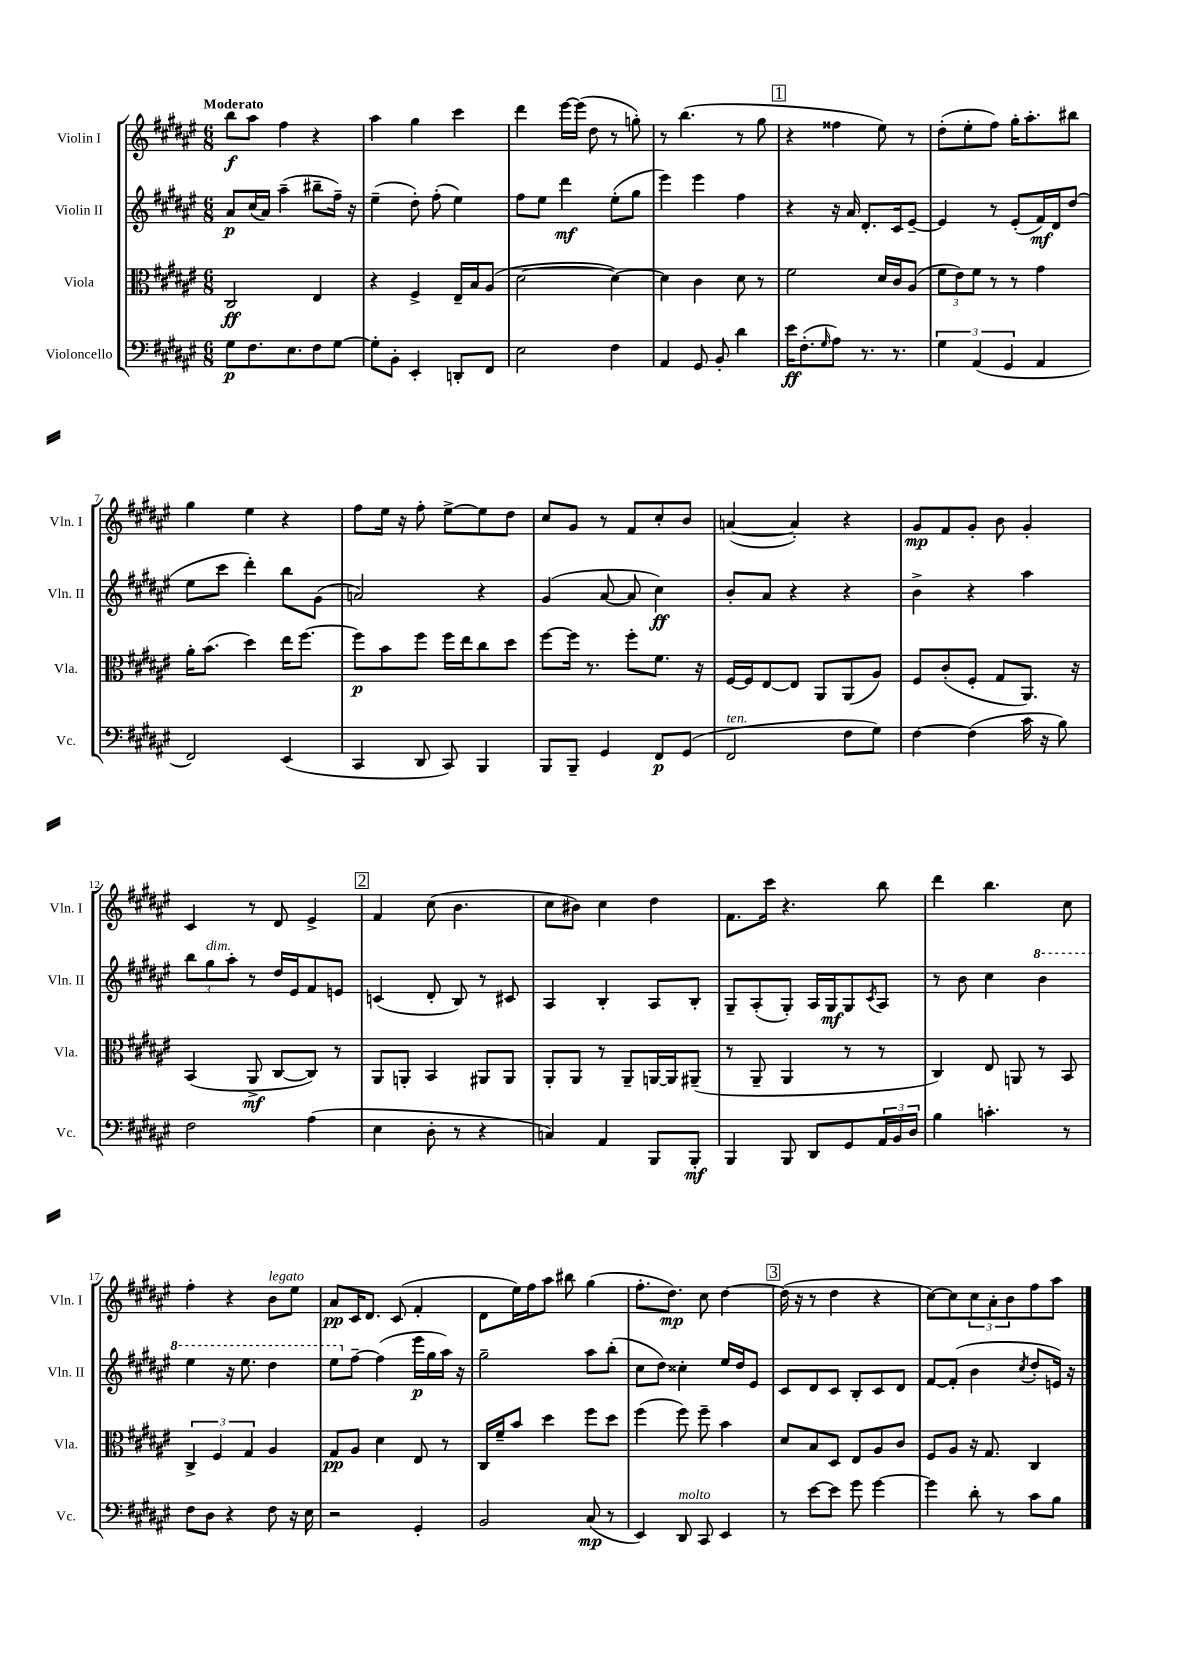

**kern	**kern	**kern	**kern
*staff4	*staff3	*staff2	*staff1
*clefF4	*clefC3	*clefG2	*clefG2
*k[f#c#g#d#a#e#]	*k[f#c#g#d#a#e#]	*k[f#c#g#d#a#e#]	*k[f#c#g#d#a#e#]
*M6/8	*M6/8	*M6/8	*M6/8
8G#\L	2C#/	8a#/L	8bb\L
8.F#\	.	(16cc#/L	8aa#\J
.	.	16a#/JJ)	.
.	.	(4aa#~\	4ff#\
8.E#\	.	.	.
8F#\	4E#/	8bb#~\L	4r
[8G#\J	.	16ff#~\Jk)	.
.	.	16r	.
=	=	=	=
8G#'\]L	4r	(4ee#~\	4aa#\
8BB'\J	.	.	.
4EE#'/	4F#^/	8dd#'\)	4gg#\
.	.	(8ff#'\	.
8DD'/L	16E#~/LL	4ee#\)	4ccc#\
.	16B/J	.	.
8FF#/J	(8A#/J	.	.
=	=	=	=
2E#\	[2d#\	8ff#\L	4ddd#\
.	.	8ee#\J	.
.	.	4ddd#\	[16eee#\LL
.	.	.	(16eee#\]JJ
.	.	.	8dd#\
4F#\	4d#\_)	(8ee#'\L	8r
.	.	8gg#\J	8gg'\)
=	=	=	=
4AA#/	4d#\]	4eee#\)	8r
.	.	.	(4.bb\
8GG#/	4c#\	4eee#\	.
8BB'/	.	.	.
4d#\	8d#\	4ff#\	8r
.	8r	.	8gg#\
=	=	=	=
16e#\LK	2f#\	4r	4r
(8.F#'\	.	.	.
16qqG#/	.	.	.
8A#\J)	.	16r	4ff##\
.	.	16a#/	.
8.r	.	8.d#'/L	.
.	16d#/LL	.	8ee#\)
8.r	16c#/J	16c#/k	.
.	(8A#/J	[8e#~/J	8r
=	=	=	=
6G#\	12f#\L	4e#/]	(8dd#'\L
.	12e#\)	.	.
.	.	.	8ee#'\
(6AA#/	12f#\J	.	.
.	8r	8r	8ff#\J)
6GG#/	.	.	.
.	8r	(8e#'/L	16gg#'\LK
.	.	.	8.aa#'\
4AA#/	4g#\	16f#/L)	.
.	.	16d#/J	.
.	.	(8dd#/J	8bb#\J
=	=	=	=
2FF#/)	16a#'\LK	8ee#\L	4gg#\
.	(8.b\J	.	.
.	.	8ccc#\J	.
.	4dd#\)	4ddd#'\)	4ee#\
(4EE#/	16ee#\LK	8bb\L	4r
.	[8.ff#\J	.	.
.	.	(8g#\J	.
=	=	=	=
4CC#/	8ff#\]L	2a/)	8ff#\L
.	8b\	.	16ee#\Jk
.	.	.	16r
8DD#/	8ff#\J	.	8ff#'\
8CC#/)	16ff#\LL	.	[8ee#^\L
.	16ee#\J	.	.
4BBB/	8cc#\	4r	8ee#\]
.	8dd#\J	.	8dd#\J
=	=	=	=
8BBB/L	[8ff#\L	(4g#/	8cc#/L
8BBB~/J	16ff#\]Jk	.	8g#/J
.	8.r	.	.
4GG#/	.	[8a#/	8r
.	8ff#'\L	8a#/]	8f#/L
8FF#/L	8.f#\J	4cc#\)	8cc#'/
(8GG#/J	.	.	8b/J
.	16r	.	.
=	=	=	=
2FF#/	[16F#/LL	8b'/L	([4a/
.	16F#/]J	.	.
.	[8E#/	8a#/J	.
.	8E#/]J	4r	4a'/])
.	8AA#/L	.	.
8F#\L	(8AA#/	4r	4r
8G#\J)	8A#/J)	.	.
=	=	=	=
[4F#\	8F#/L	4b^\	8g#/L
.	(8c#'/	.	8f#/
(4F#\]	8F#'/J	4r	8g#'/J
.	8G#/L	.	8b\
16c#\	8.AA#/J)	4aa#\	4g#'/
16r	.	.	.
8B\)	.	.	.
.	16r	.	.
=	=	=	=
2F#\	(4BB/	12bb\L	4c#/
.	.	12gg#\	.
.	.	12aa#'\J	.
.	8AA#^/	8r	8r
.	[8C#/L	16dd#/LL	8d#/
.	.	16e#/J	.
(4A#\	8C#/]J)	8f#/	4e#^/
.	8r	8e/J	.
=	=	=	=
4E#\	8AA#/L	(4c/	4f#/
.	8AA'/J	.	.
8D#'\	4BB/	8d#'/	(8cc#\
8r	.	8B/)	4.b\
4r	8AA#/L	8r	.
.	8AA#/J	8c#/	.
=	=	=	=
4C/)	8AA#'/L	4A#/	8cc#\L
.	8AA#/J	.	8b#\J)
4AA#/	8r	4B'/	4cc#\
.	8AA#~/L	.	.
8BBB/L	[16AA/L	8A#/L	4dd#\
.	16AA/]J	.	.
8BBB'/J	(8AA#~/J	8B'/J	.
=	=	=	=
4BBB/	8r	8G#~/L	8.f#\L
.	8AA#~/	(8A#'/	.
.	.	.	16ccc#\Jk
8BBB/	4AA#/	8G#'/J)	4.r
8DD#/L	.	16A#/LL	.
.	.	16G#/J	.
8GG#/	8r	8G#/	.
.	.	8qc#/	.
24AA#/L	8r	8A#/J	8bb\
24BB/	.	.	.
24D#/JJ	.	.	.
=	=	=	=
4B\	4C#/)	8r	4ddd#\
.	.	8b\	.
4.c'\	8E#/	4cc#\	4.bb\
.	8AA/	.	.
.	8r	4bb\	.
8r	8BB/	.	8cc#\
=	=	=	=
8F#\L	6C#^/	4eee#\	4ff#'\
8D#\J	.	.	.
.	6F#/	.	.
4r	.	16r	4r
.	.	8.eee#\	.
.	6G#/	.	.
8F#\	4A#/	4ddd#\	8b\L
16r	.	.	8ee#\J
16E#\	.	.	.
=	=	=	=
2r	8G#/L	8eee#\L	8a#/L
.	8A#/J	[8ff#~\J	16c#/K
.	.	.	8.d#/J
.	4d#\	(4ff#\]	.
.	.	.	(8c#/
4GG#'/	8E#/	16eee#\LL	4f#'/
.	.	16gg#\	.
.	8r	16aa#\JJ)	.
.	.	16r	.
=	=	=	=
2BB/	16C#/LL	2gg#~\	8d#\L
.	16f#~/J	.	.
.	8b/J	.	16ee#\L)
.	.	.	16ff#\J
.	4dd#\	.	8aa#\J
.	.	.	8bb#\
(8C#/	8ff#\L	8aa#\L	(4gg#\
8r	8dd#\J	(8bb'\J	.
=	=	=	=
4EE#/)	(4ff#\	8cc#\L	8.ff#'\L
.	.	8dd#\J)	.
.	.	.	8.dd#\J)
8DD#/	8ff#\)	4cc##'\	.
8CC#/	8ff#~\	.	8cc#\
4EE#/	4b\	16ee#/LL	[4dd#\
.	.	16dd#/J	.
.	.	8e#/J	.
=	=	=	=
8r	8d#/L	8c#/L	(16dd#\]
.	.	.	16r
[8e#\L	8B/	8d#/	8r
8e#\]J	8D#/J	8c#/J	4dd#\
8g#\	8E#/L	8B'/L	.
[4g#\	8A#/	8c#/	4r
.	8c#/J	8d#/J	.
=	=	=	=
4g#\]	8F#/L	[8f#/L	[8cc#\L)
.	8A#/J	(8f#'/]J	8cc#\]
8d#'\	16r	4b\	12cc#\
.	8.G#/	.	.
.	.	.	12a#'\
8r	.	.	.
.	.	.	12b\
.	.	8qcc#/	.
8c#\L	4C#/	8dd#'/L	8ff#\
8B\J	.	16e/Jk)	8aa#\J
.	.	16r	.
==	==	==	==
*-	*-	*-	*-
